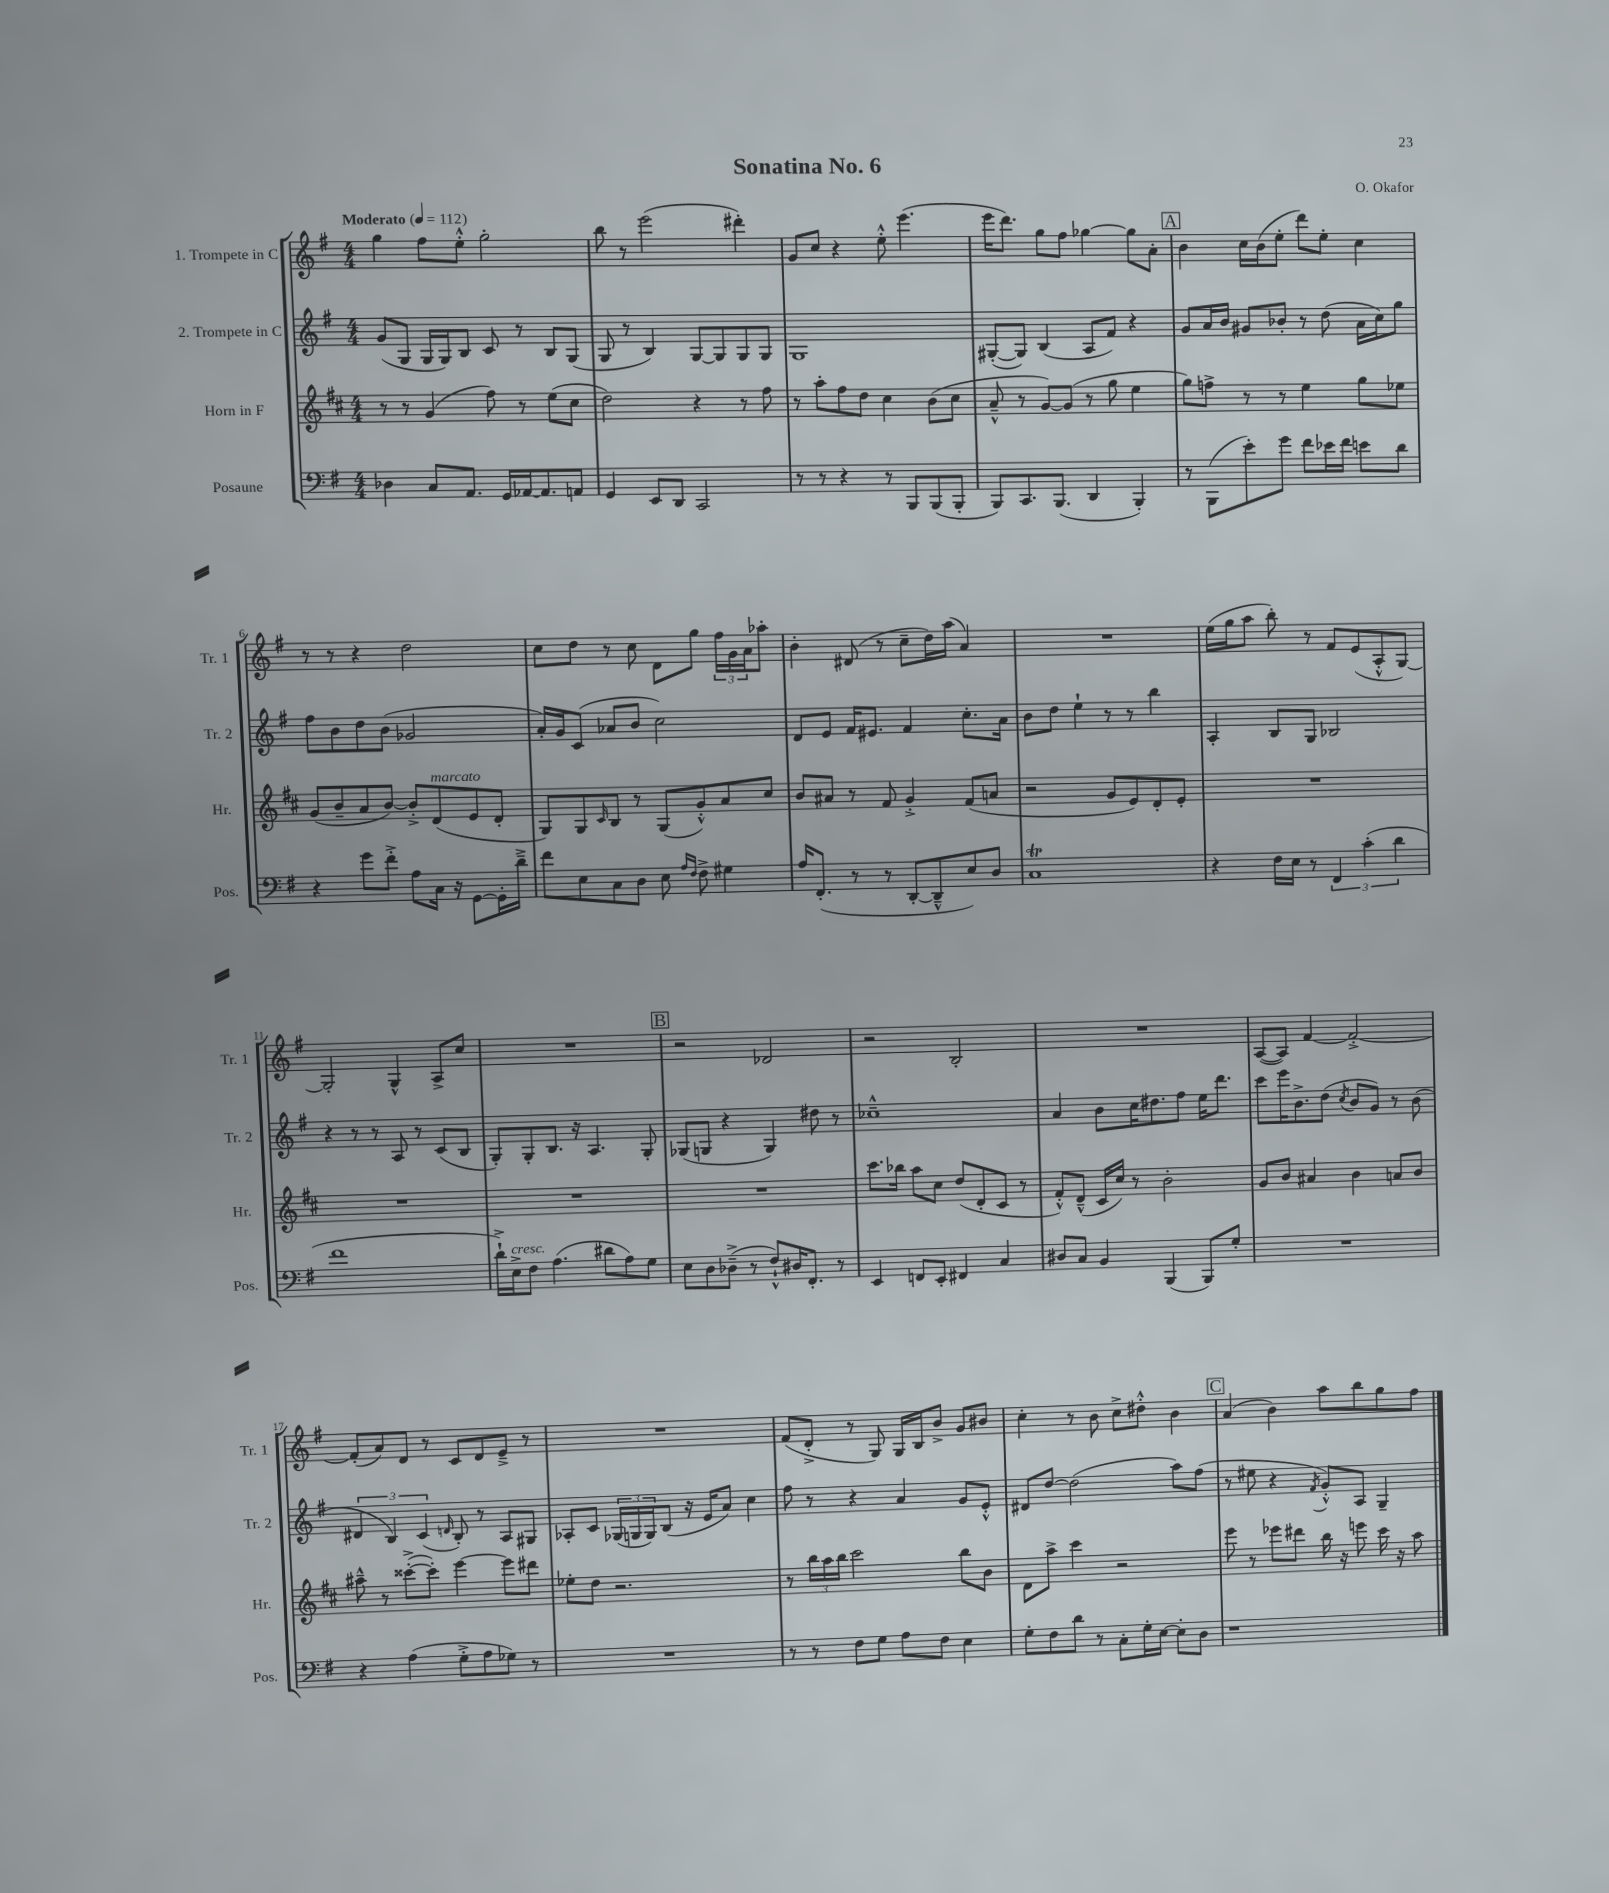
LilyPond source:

\header { title = "Sonatina No. 6" composer = "O. Okafor" }
<<
\new StaffGroup <<
\new Staff = "s0" \with { instrumentName = "1. Trompete in C" shortInstrumentName = "Tr. 1" } {
    \clef treble \key g \major \numericTimeSignature \time 4/4 \tempo "Moderato" 4 = 112
    g''4 fis''8 e''8-.-^ g''2-. |
    b''8 r8 e'''2( dis'''4-.) |
    g'8 c''8 r4 e''8-.-^ e'''4.( |
    e'''16 d'''8.) g''8 fis''8 ges''4~ ges''8 a'8-. |
    \mark \markup { \box "A" } b'4 c''16 b'16( e''8-. d'''8) e''8-. c''4 |
    r8 r8 r4 d''2 |
    c''8 d''8 r8 c''8 d'8 g''8 \tuplet 3/2 { fis''16 g'16 a'16 } aes''8-. |
    b'4-. dis'8( r8 c''8-- d''16) a''16( a'4) |
    R1 |
    e''16( g''16 a''8 b''8-.) r8 fis'8 e'8( a8-.-^ g8~) |
    g2-. g4-^ a8-> c''8 |
    R1 |
    \mark \markup { \box "B" } r2 des'2 |
    r2 b2-. |
    R1 |
    a8~( a8) fis'4~ fis'2~-.-> |
    fis'8-.( a'8) d'8 r8 c'8 d'8 e'8---> r8 |
    R1 |
    fis'8( d'8-.-> r8 g8) g16 b16 b'8-> g'8 bis'8 |
    c''4-. r8 b'8 c''8-> dis''8-.-^ b'4 |
    \mark \markup { \box "C" } a'4( b'4) a''8 b''8 g''8 fis''8 \bar "|." |
}
\new Staff = "s1" \with { instrumentName = "2. Trompete in C" shortInstrumentName = "Tr. 2" } {
    \clef treble \key g \major \numericTimeSignature \time 4/4
    g'8( g8 g16 g16) b8 c'8 r8 b8 g8( |
    g8 r8 b4) g8~ g8 g8 g8 |
    g1 |
    gis8~-.( gis8) b4( a8 fis'8) r4 |
    \mark \markup { \box "A" } g'8 a'16 b'16 gis'8 bes'8-. r8 d''8( a'16 c''16) g''8 |
    fis''8 b'8 d''8 b'8( ges'2 |
    a'16-.) g'16 c'8( aes'8 b'8 c''2) |
    d'8 e'8 fis'16 eis'8. fis'4 c''8.-. a'16 |
    b'8 d''8 e''4-! r8 r8 b''4 |
    a4-. b8 g8 bes2 |
    r4 r8 r8 a8 r8 c'8( b8 |
    g8-.) g8-. b8. r16 a4. g8-. |
    \mark \markup { \box "B" } ges8( g8 r4 g4) dis''8 r8 |
    ces''1---^ |
    a'4 b'8 c''16 dis''8. fis''8 e''16 d'''8. |
    c'''8 e'''16 b'8.-> d''8( \acciaccatura { c''8 } b'8 g'8) r8 b'8( |
    \tuplet 3/2 { dis'4 b4) c'4( } \grace { d'16 } b8-.) r8 a8 gis8 |
    aes8-. c'8 \tuplet 3/2 { ges16( g16 g16) } b8( r16 e'16 a'8) c''4 |
    fis''8 r8 r4 a'4 g'8 e'8-.-^ |
    dis'8 d''8~ d''2( a''8) fis''8( |
    \mark \markup { \box "C" } r8 eis''8 r4 \acciaccatura { fis'8 } g'8-.-^) a8 g4-- \bar "|." |
}
\new Staff = "s2" \with { instrumentName = "Horn in F" shortInstrumentName = "Hr." } {
    \clef treble \key d \major \numericTimeSignature \time 4/4
    r8 r8 g'4( fis''8) r8 e''8( cis''8 |
    d''2) r4 r8 fis''8 |
    r8 a''8-. fis''8 d''8 cis''4 b'8( cis''8 |
    a'8---^ r8 g'8~) g'8( r8 g''8 e''4 |
    \mark \markup { \box "A" } g''8) f''8-> r8 r8 e''4 g''8 ees''8 |
    g'8( b'8-- a'8 b'8~) b'8-.-> d'8^\markup { \italic "marcato" }( e'8 d'8-. |
    g8) g8 \grace { cis'16 } b8 r8 g8( g'8-.-^) a'8 cis''8 |
    b'8 ais'8 r8 fis'8 g'4-.-> fis'8( a'8 |
    r2 g'8 e'8) d'8-. e'8-. |
    R1 |
    R1 |
    R1 |
    \mark \markup { \box "B" } R1 |
    cis'''8. bes''16 a''8 cis''8 d''8( d'8-. cis'8 r8 |
    fis'8-.-^) d'8---^( cis'16 cis''16) r8 b'2-. |
    g'8 b'8 ais'4 b'4 a'8 b'8 |
    ais''8---^ r8 cisis'''8~-.->( cisis'''8-.) e'''4~ e'''8 dis'''8 |
    ees''8-. d''8 r2. |
    r8 \tuplet 3/2 { b''16 a''16 b''16 } cis'''2 b''8 b'8 |
    d'8 a''8-> cis'''4 r2 |
    \mark \markup { \box "C" } e'''8 r8 ees'''8 dis'''8 b''16 r16 e'''8 cis'''16 r16 a''8 \bar "|." |
}
\new Staff = "s3" \with { instrumentName = "Posaune" shortInstrumentName = "Pos." } {
    \clef bass \key g \major \numericTimeSignature \time 4/4
    des4 c8 a,8. g,16 aes,16~ aes,8. a,8 |
    g,4 e,8 d,8 c,2 |
    r8 r8 r4 r8 b,,8 b,,8( b,,8-. |
    b,,8) c,8. b,,8.( d,4 b,,4-.) |
    \mark \markup { \box "A" } r8 b,,8( e'8-.) g'8 fis'8 ees'16 fis'16 e'8 d'8 |
    r4 g'8 fis'8-.-> a8 c16 r16 g,8~ g,16-. d'16---> |
    fis'8 e8 c8 d8 e8 \grace { a16 fis16 } fis8-> gis4 |
    a16 fis,8.-.( r8 r8 d,8~-. d,8---^ e8) d8 |
    c1\trill |
    r4 fis16 e16 r8 \tuplet 3/2 { fis,4 c'4-.( d'4 } |
    fis'1 |
    d'16-!->) e16->^\markup { \italic "cresc." } fis8 a4.( dis'8 a8) g8 |
    \mark \markup { \box "B" } e8 d8 des8--->( r8 fis8-!-^) dis16 fis,8.-. r8 |
    e,4 f,8 e,8-. fis,4 c4 |
    dis8 c8 b,4 b,,4( b,,8) g8-. |
    R1 |
    r4 a4( g8-.-> a8 ges8) r8 |
    R1 |
    r8 r8 fis8 g8 a8 fis8 e4 |
    g8-. fis8 d'8 r8 c8-. g16-. e16~ e8-. d8 |
    \mark \markup { \box "C" } r1 \bar "|." |
}
>>
>>
